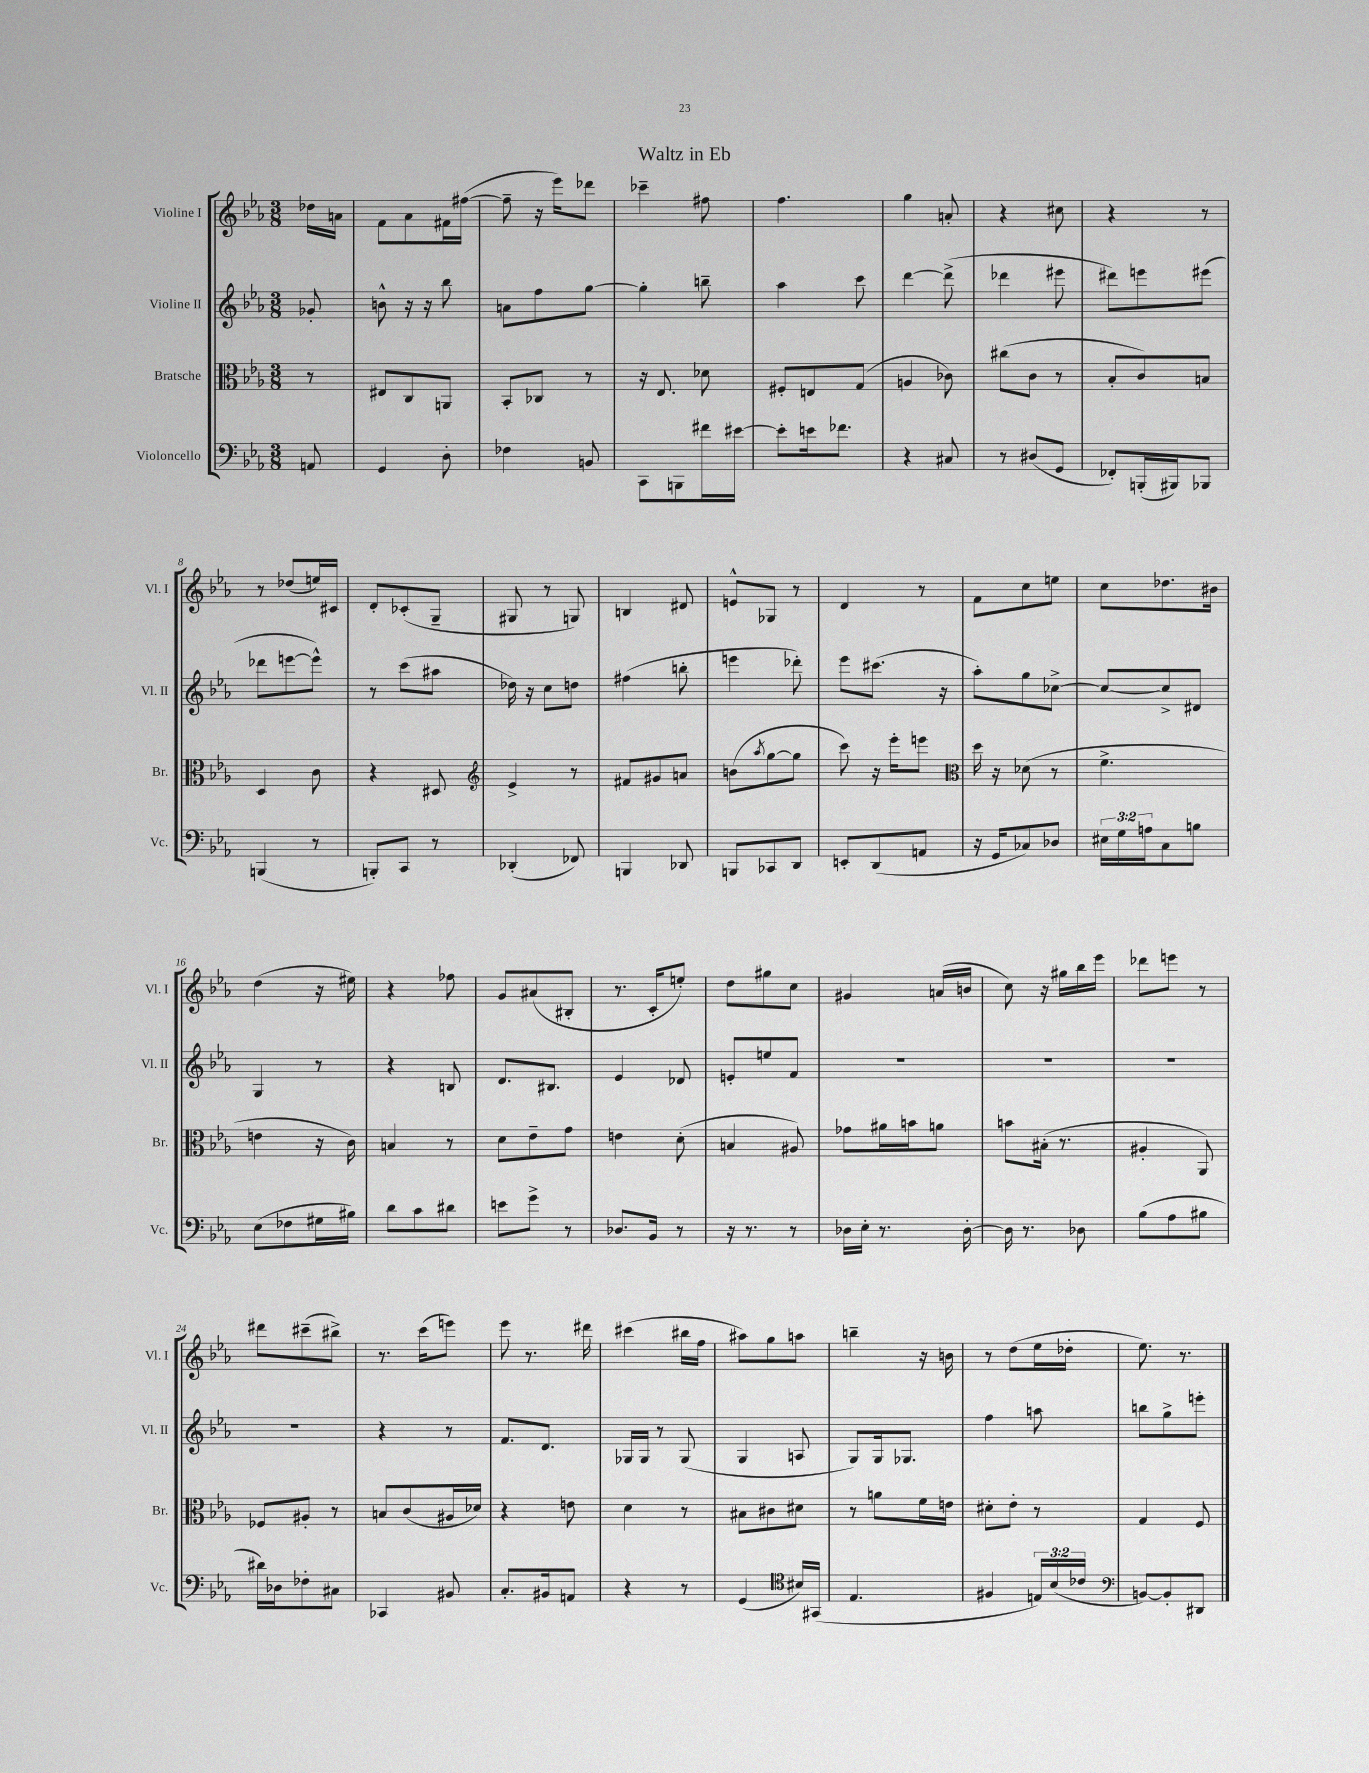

**kern	**kern	**kern	**kern
*staff4	*staff3	*staff2	*staff1
*clefF4	*clefC3	*clefG2	*clefG2
*k[b-e-a-]	*k[b-e-a-]	*k[b-e-a-]	*k[b-e-a-]
*M3/8	*M3/8	*M3/8	*M3/8
8AA/	8r	8g-'/	16dd-\LL
.	.	.	16a\JJ
=	=	=	=
4GG/	8E#/L	8b^^\	8f\L
.	8C/	16r	8a-\
.	.	16r	.
8D'\	8AA/J	8bb-\	16f#\L
.	.	.	([16ff#\JJ
=	=	=	=
4F-\	8BB-'/L	8a\L	8ff#~\]
.	8C-/J	8ff\	16r
.	.	.	16eee-\LK)
8BB/	8r	[8gg\J	8ddd-\J
=	=	=	=
8CC\L	16r	4gg'\]	4ccc-~\
.	8.E-/	.	.
8BBB\	.	.	.
16f#\L	8d-\	8bb~\	8ff#\
[16e#\JJ	.	.	.
=	=	=	=
8e#'\]L	8F#'/L	4aa-\	4.ff\
16e\k	8E/	.	.
8.f-\J	.	.	.
.	(8G/J	8ccc\	.
=	=	=	=
4r	4A/	[4ddd\	4gg\
8C#/	8c-\)	(8ddd^\]	8a'/
=	=	=	=
8r	(8cc#\L	4ddd-\	4r
(8D#/L	8c\J	.	.
8GG/J	8r	8eee#\	8cc#\
=	=	=	=
8FF-'/L)	8B-'/L	8ddd#\L)	4r
(16BBB'/L	8c/)	8eee\	.
16BBB#/J)	.	.	.
8BBB-/J	8B/J	(8eee#\J	8r
=	=	=	=
(4BBB/	4D/	8ddd-\L	8r
.	.	[8eee\	(8dd-/L
8r	8c\	8eee^^\]J)	16ee/L)
.	.	.	16c#/JJ
=	=	=	=
8BBB'/L)	4r	8r	8d'/L
8CC/J	.	(8ccc\L	(8c-'/
8r	8D#/	8aa#\J	8G~/J
=	=	=	=
*	*clefG2	*	*
(4DD-'/	4e-^/	16dd-\)	8G#/
.	.	16r	.
.	.	8cc\L	8r
8FF-/)	8r	8dd\J	8G/)
=	=	=	=
4BBB/	8f#/L	(4ff#\	4B/
.	8g#/	.	.
8DD-/	8a/J	8bb'\	8d#/
=	=	=	=
8BBB/L	(8b\L	4eee\	8e^^/L
.	8qaa-/	.	.
8CC-/	[8gg\	.	8G-/J
8DD/J	8gg\]J	8ddd-'\)	8r
=	=	=	=
8EE'/L	8ccc\)	8eee-\L	4d/
(8DD/	16r	(8.ccc#\J	.
.	16eee-'\LK	.	.
8AA/J	8eee\J	.	8r
.	.	16r	.
=	=	=	=
*	*clefC3	*	*
16r	16dd\	8aa-'\L)	8f\L
16GG/LK	16r	.	.
8C-/)	(8d-\	8gg\	8cc\
8D-/J	8r	[8cc-^\J	8ee\J
=	=	=	=
24E#\LL	4.f^\	8cc-/_L	8cc\L
24G\	.	.	.
24A\J	.	.	.
8C\	.	8cc-^/]	8.dd-\
8B\J	.	8d#/J	.
.	.	.	16b#\Jk
=	=	=	=
(8E-\L	4e\	4G/	(4dd\
8F-\	.	.	.
16G#\L	16r	8r	16r
16B#\JJ)	16c\)	.	16ee#\)
=	=	=	=
8d\L	4B/	4r	4r
8c\	.	.	.
8d#\J	8r	8B/	8ff-\
=	=	=	=
8e\L	8d\L	8.d/L	8g/L
8g^\J	8e-~\	.	(8a#/
.	.	8.B#/J	.
8r	8g\J	.	8B#'/J
=	=	=	=
8.D-/L	4e\	4e-/	8.r
16BB-/Jk	.	.	16c'/LK
8r	(8d'\	8d-/	8ee'/J)
=	=	=	=
16r	4B/	8e'/L	8dd\L
8.r	.	.	.
.	.	8ee/	8gg#\
8r	8A#/)	8f/J	8cc\J
=	=	=	=
16D-\LL	8g-\L	4.r	4g#/
16E-'\JJ	.	.	.
8.r	16a#\L	.	.
.	16b\J	.	.
.	8a\J	.	(16a/LL
[16D-'\	.	.	16b/JJ
=	=	=	=
16D-\]	8b\L	4.r	8cc\)
8.r	.	.	.
.	(16B#'\Jk	.	16r
.	8.r	.	16gg#\LL
8D-\	.	.	16bb-\
.	.	.	16eee-\JJ
=	=	=	=
(8B-\L	4A#'/	4.r	8ddd-\L
8A-\	.	.	8eee\J
8B#\J	8AA-/)	.	8r
=	=	=	=
16d#\LL)	8F-/L	4.r	8ddd#\L
16D-\J	.	.	.
8F-'\	8A#'/J	.	(8ccc#~\
8C#\J	8r	.	8bb#^\J)
=	=	=	=
4CC-/	8B/L	4r	8.r
.	(8c/	.	.
.	.	.	(16ccc\LK
8BB#/	16A#/L	8r	8eee\J)
.	16d-/JJ)	.	.
=	=	=	=
8.C'/L	4r	8.f/L	8eee-\
.	.	.	8.r
16BB#/k	.	8.d/J	.
8AA/J	8e\	.	.
.	.	.	16ddd#\
=	=	=	=
4r	4d\	16G-/LL	(4ccc#\
.	.	16G-/JJ	.
.	.	8r	.
8r	8r	(8G-/	16bb#\LL
.	.	.	16ff\JJ
=	=	=	=
(4GG/	8B#\L	4G/	8aa#\L)
.	8c#\	.	8gg\
*clefC4	*	*	*
16B#/LL)	8d#\J	8A/	8aa\J
(16GG#/JJ	.	.	.
=	=	=	=
4.E-/	8r	8G/L)	4bb~\
.	8a\L	16G/k	.
.	.	8.G-/J	.
.	16f\L	.	16r
.	16e\JJ	.	16b\
=	=	=	=
4F#/	8d#'\L	4ff\	8r
.	8e-'\J	.	(8dd\L
24E/LL)	8r	8aa\	16ee-\L
(24B-/	.	.	.
.	.	.	16dd-'\JJ
24c-/JJ	.	.	.
=	=	=	=
*clefF4	*	*	*
[8BB/L)	4G/	8bb\L	8.ee-\)
8BB'/]	.	8gg^\	.
.	.	.	8.r
8DD#/J	8F/	8eee'\J	.
==	==	==	==
*-	*-	*-	*-
